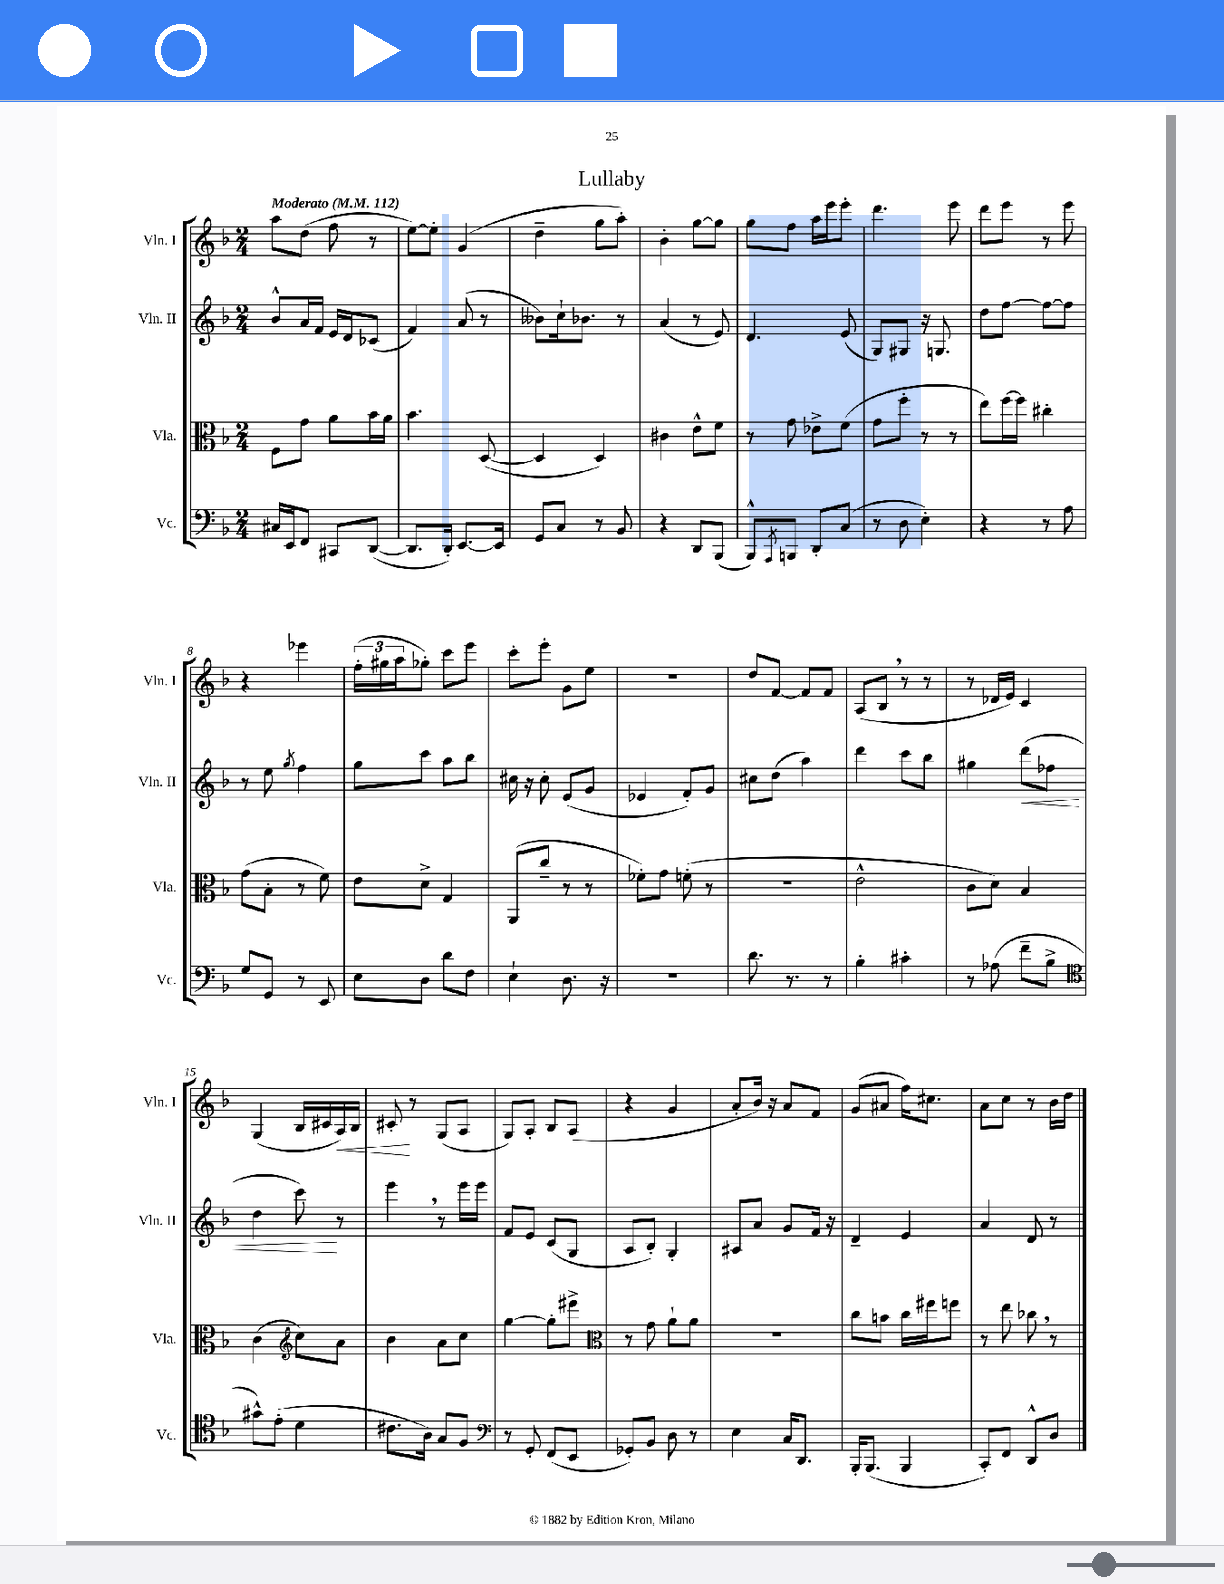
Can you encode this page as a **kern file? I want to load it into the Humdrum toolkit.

**kern	**kern	**kern	**dynam	**kern	**dynam
*part4	*part3	*part2	*part2	*part1	*part1
*staff4	*staff3	*staff2	*staff2	*staff1	*staff1
*I"Vc.	*I"Vla.	*I"Vln. II	*	*I"Vln. I	*
*I'Vc.	*I'Vla.	*I'Vln. II	*	*I'Vln. I	*
*clefF4	*clefC3	*clefG2	*	*clefG2	*
*k[b-]	*k[b-]	*k[b-]	*	*k[b-]	*
*M2/4	*M2/4	*M2/4	*	*M2/4	*
*MM112	*MM112	*MM112	*	*MM112	*
=1	=1	=1	=1	=1	=1
!	!	!	!	!LO:TX:a:B:t=Moderato	!
16C#X/LL	8F\L	8b-^^/L	.	8aa\L	.
16EE/J	.	.	.	.	.
8FF/J	8g\J	16a/L	.	(8dd\J	.
.	.	16f/JJ	.	.	.
8CC#X/L	8a\L	16e/LL	.	8ff\	.
.	.	16d/J	.	.	.
([8DD/J	16b-\L	(8c-X/J	.	8r	.
.	16a\JJ	.	.	.	.
=2	=2	=2	=2	=2	=2
8.DD/L]	4.b-\	4f/)	.	[8ee\L)	.
.	.	.	.	8ee'\J]	.
16DD'/Jk)	.	.	.	.	.
[8.EE/L	.	(8a/	.	(4g/	.
.	([8D/	8r	.	.	.
16EE/Jk]	.	.	.	.	.
=3	=3	=3	=3	=3	=3
8GG/L	4D/]	8b--X\L)	.	4dd~\	.
8C/J	.	16cc`\k	.	.	.
.	.	8.b-X\J	.	.	.
8r	4D/)	.	.	8gg\L	.
8BB-/	.	8r	.	8aa'\J)	.
=4	=4	=4	=4	=4	=4
4r	4c#X\	(4a/	.	4b-'\	.
8DD/L	8e^^\L	8r	.	[8gg\L	.
(8BBB-/J	8f\J	8e/)	.	8gg\J]	.
=5	=5	=5	=5	=5	=5
8BBB-^^/L)	8r	4.d/	.	8gg\L	.
8qAAA/	.	.	.	.	.
8BBBn/J	8g\	.	.	8ff\J	.
8DD'/L	8e-X^\L	.	.	16aa\LL	.
.	.	.	.	16eee\J	.
(8C/J	(8f\J	(8e/	.	8eee'\J	.
=6	=6	=6	=6	=6	=6
8r	8g\L	8G/L)	.	4.ddd\	.
8D\	8ff'\J	8G#X/J	.	.	.
4E'\)	8r	16r	.	.	.
.	.	8.Gn/	.	.	.
.	8r	.	.	8eee\	.
=7	=7	=7	=7	=7	=7
4r	8ee\L)	8dd\L	.	8ddd\L	.
.	[16ff\L	[8ff\J	.	8eee\J	.
.	16ff\JJ]	.	.	.	.
8r	4cc#X'\	8ff\L_	.	8r	.
8A\	.	8ff\J]	.	8eee\	.
!!LO:LB:g=z
=8	=8	=8	=8	=8	=8
8G/L	(8g\L	8r	.	4r	.
8GG/J	8B-'\J	8ee\	.	.	.
.	.	8qgg/	.	.	.
8r	8r	4ff\	.	4eee-X\	.
8EE/	8f\)	.	.	.	.
=9	=9	=9	=9	=9	=9
8E\L	8e\L	8gg\L	.	(24ff'\LL	.
.	.	.	.	24gg#X\	.
.	.	.	.	24aa\J	.
8D\J	8d^\J	8ccc\J	.	8gg-X'\J)	.
8d\L	4G/	8aa\L	.	8ccc\L	.
8F\J	.	8bb-\J	.	8eee\J	.
=10	=10	=10	=10	=10	=10
4E`\	(8AA/L	16cc#X\	.	8ccc'\L	.
.	.	16r	.	.	.
.	8cc~/J	8cc#'\	.	8eee'\J	.
8.D\	8r	(8e/L	.	8g\L	.
.	8r	8g/J	.	8ee\J	.
16r	.	.	.	.	.
=11	=11	=11	=11	=11	=11
2r	8f-X'\L)	4e-X/	.	2r	.
.	8g\J	.	.	.	.
.	(8fn'\	8f'/L)	.	.	.
.	8r	8g/J	.	.	.
=12	=12	=12	=12	=12	=12
8.d\	2r	8cc#X\L	.	8dd/L	.
.	.	(8dd\J	.	[8f/J	.
8.r	.	.	.	.	.
.	.	4aa\)	.	8f/L]	.
8r	.	.	.	8f/J	.
=13	=13	=13	=13	=13	=13
4B-'\	2e^^\	4ddd\	.	(8A/L	.
.	.	.	.	8B-,/J	.
4c#X'\	.	8ccc\L	.	8r	.
.	.	8bb-\J	.	8r	.
=14	=14	=14	=14	=14	=14
8r	8c\L	4gg#X\	.	8r	.
(8A-X\	8d\J)	.	.	16d-X/LL	.
.	.	.	.	16e/JJ)	.
!	!	!	!LO:HP:b	!	!
8f~\L	4B-/	(8ddd\L	<	4c/	.
8B-^\J	.	8ff-X\J	.	.	.
!!LO:LB:g=z
=15	=15	=15	=15	=15	=15
*clefC4	*	*	*	*	*
8g#X^^\L)	(4c\	4dd\	.	(4G/	.
(8e'\J	.	.	.	.	.
*	*clefG2	*	*	*	*
4d\	8cc\L)	8ccc\)	.	16B-/LL	.
.	.	.	.	16c#X/	.
!	!	!	!	!	!LO:HP:b
.	8a\J	8r	[	16A/)	<
.	.	.	.	16B-/JJ	.
=16	=16	=16	=16	=16	=16
8.c#X\L	4b-\	4eee,\	.	8c#X'/	.
.	.	.	.	8r	[
16A\Jk)	.	.	.	.	.
8G/L	8a\L	8r	.	(8G/L	.
8F/J	8cc\J	16eee\LL	.	8A/J	.
.	.	16eee\JJ	.	.	.
=17	=17	=17	=17	=17	=17
*clefF4	*	*	*	*	*
8r	[4gg\	8f/L	.	8G/L)	.
8GG'/	.	8e/J	.	8A'/J	.
(8FF/L	8gg'\L]	(8c/L	.	8B-/L	.
8EE/J	8eee#X^\J	8G/J	.	(8A/J	.
=18	=18	=18	=18	=18	=18
*	*clefC3	*	*	*	*
8GG-X'/L)	8r	8A/L	.	4r	.
8BB-/J	8g\	8B-'/J)	.	.	.
8D\	8a`\L	4G'/	.	4g/	.
8r	8a\J	.	.	.	.
=19	=19	=19	=19	=19	=19
4E\	2r	8A#X/L	.	8a'/L	.
.	.	8a/J	.	16b-/Jk)	.
.	.	.	.	16r	.
16C/KL	.	8g/L	.	8a/L	.
8.DD/J	.	.	.	.	.
.	.	16f/Jk	.	8f/J	.
.	.	16r	.	.	.
=20	=20	=20	=20	=20	=20
16BBB-'/KL	8cc\L	4d~/	.	(8g/L	.
(8.BBB-/J	.	.	.	.	.
.	8bn\J	.	.	8a#X/J	.
4BBB-/	16cc\LL	4e/	.	16ff\KL)	.
.	16ff#X\J	.	.	8.cc#X\J	.
.	8ffn\J	.	.	.	.
=21	=21	=21	=21	=21	=21
8CC'/L)	8r	4a/	.	8a\L	.
8FF/J	8ee\	.	.	8cc\J	.
8DD^^/L	8cc-X,\	8d/	.	8r	.
8D/J	8r	8r	.	16b-\LL	.
.	.	.	.	16dd\JJ	.
==	==	==	==	==	==
*-	*-	*-	*-	*-	*-
